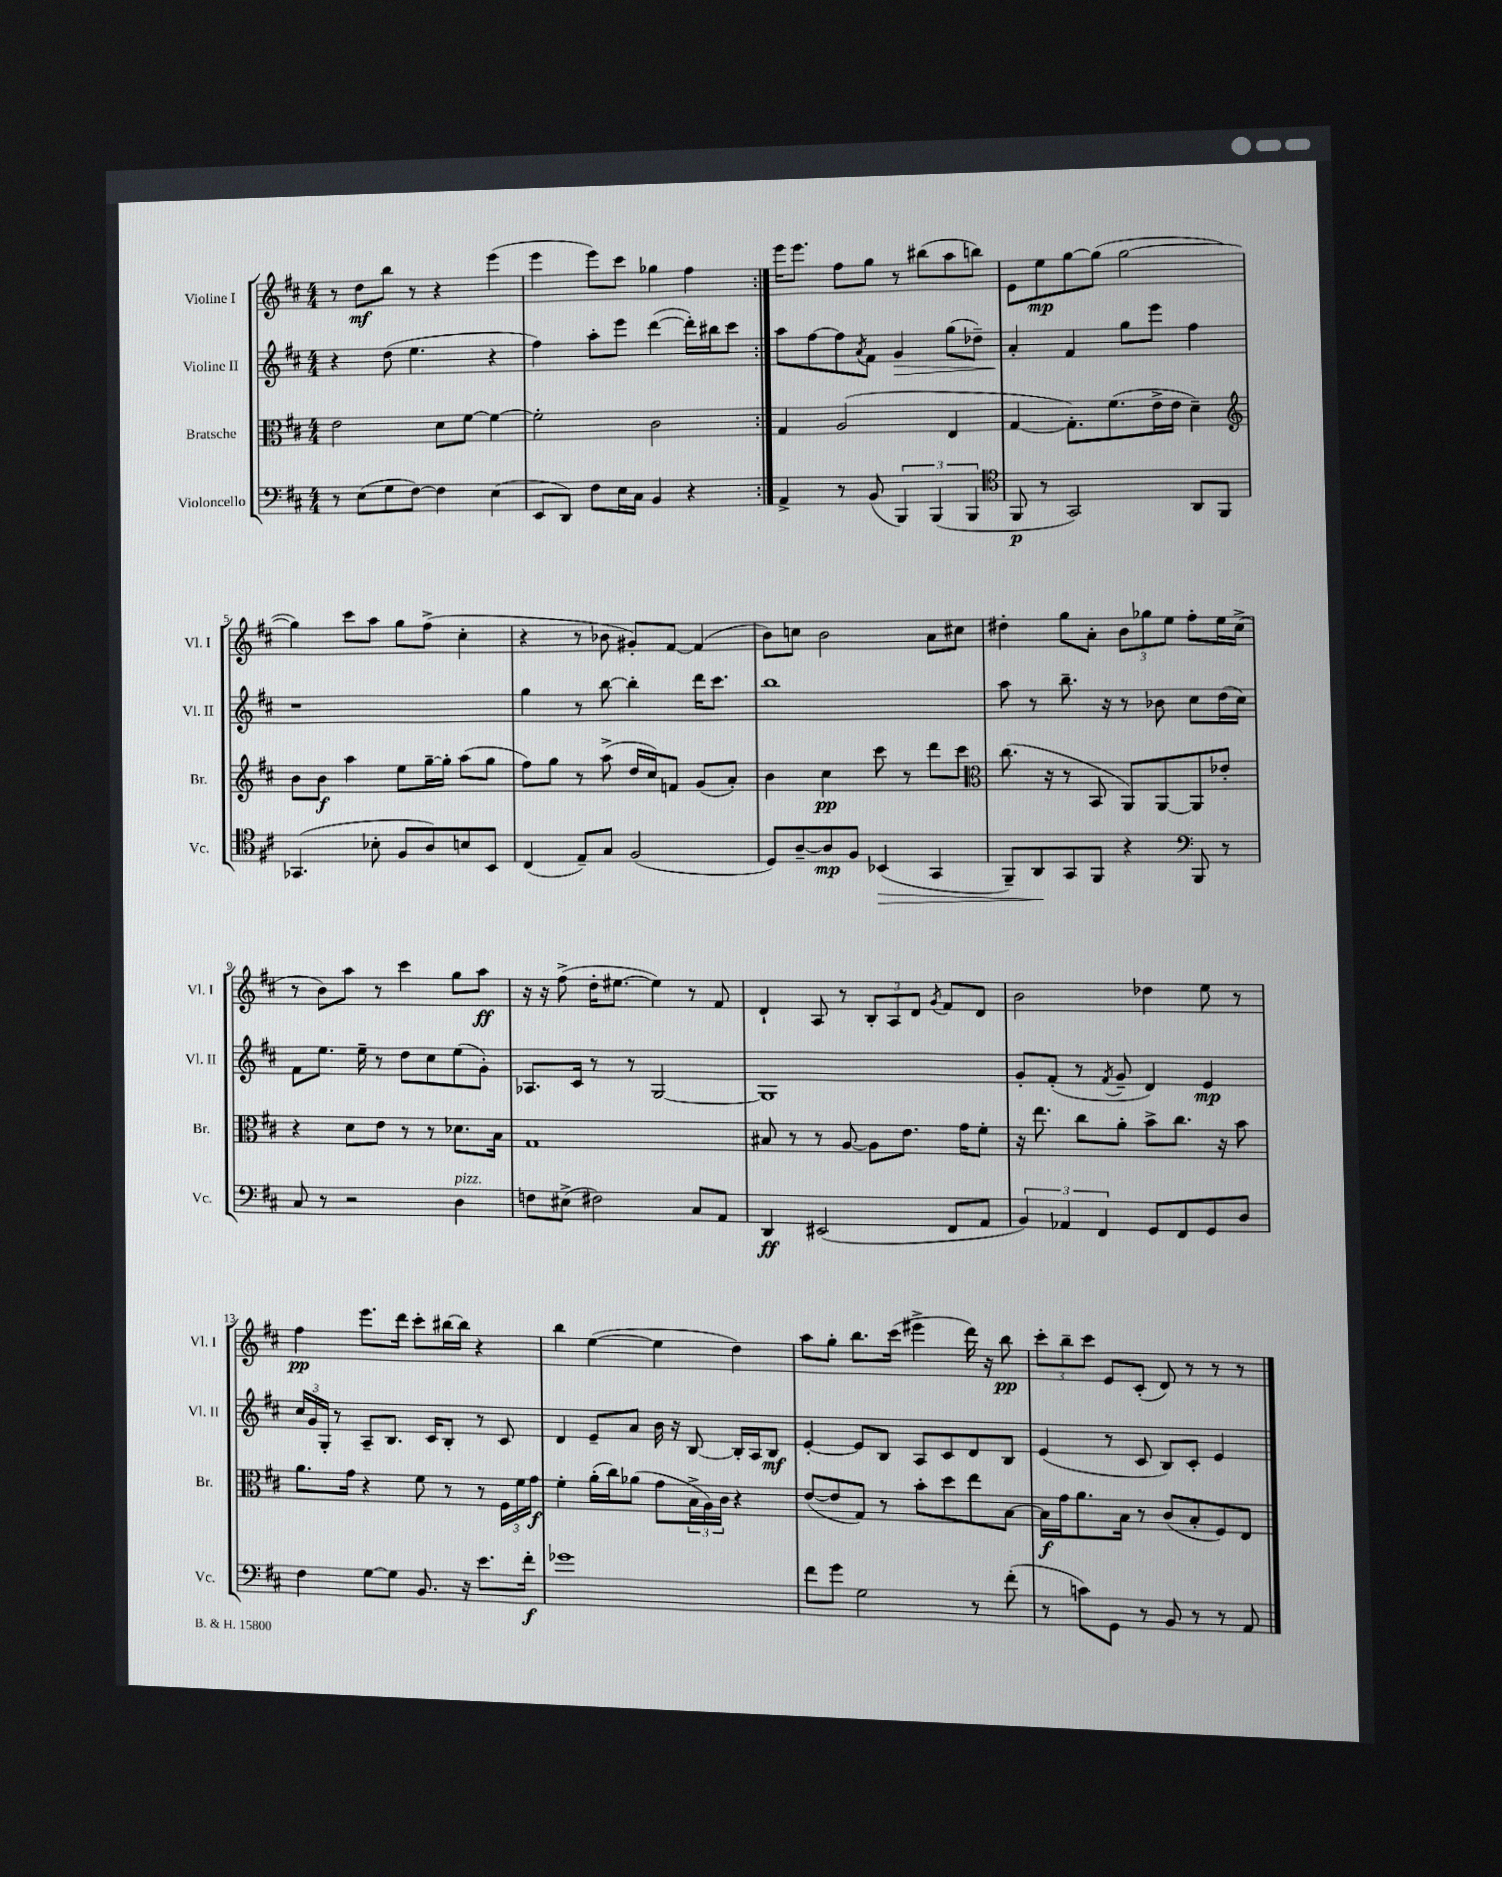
<<
\new StaffGroup <<
\new Staff = "s0" \with { instrumentName = "Violine I" shortInstrumentName = "Vl. I" } {
    \clef treble \key d \major \numericTimeSignature \time 4/4
    \repeat volta 2 { r8 d''8\mf b''8 r8 r4 e'''4( |
    e'''4 e'''8) cis'''8 ges''4 fis''4 | }
    e'''16 e'''8. fis''8 g''8 r8 bis''8( a''8 b''8) |
    e'8 e''8\mp g''8~ g''8( g''2~ |
    g''4) cis'''8 a''8 g''8 fis''8->( cis''4-. |
    r4 r8 bes'8 gis'8-.) fis'8~ fis'4( |
    b'8) c''8 b'2 a'8 cis''8 |
    dis''4-. g''8 a'8-. \tuplet 3/2 { b'8 ges''8 e''8 } fis''8-. e''16 cis''16->( |
    r8 b'8) a''8 r8 cis'''4 g''8 a''8\ff |
    r16 r16 fis''8->( d''16-. eis''8.~ eis''4) r8 fis'8 |
    d'4-! a8 r8 \tuplet 3/2 { b8-. a8 d'8 } \acciaccatura { g'8 } fis'8 d'8 |
    b'2 des''4 e''8 r8 |
    fis''4\pp e'''8. d'''16 cis'''8-. bis''16~ bis''16 r4 |
    b''4 e''4~( e''4 d''4) |
    a''8 g''8-. b''8. cis'''16( eis'''4-> d'''16) r16 b''8\pp |
    \tuplet 3/2 { cis'''8-. b''8-- cis'''8 } e'8 cis'8-.( d'8) r8 r8 r8 \bar "|." |
}
\new Staff = "s1" \with { instrumentName = "Violine II" shortInstrumentName = "Vl. II" } {
    \clef treble \key d \major \numericTimeSignature \time 4/4
    \repeat volta 2 { r4 d''8( e''4. r4 |
    fis''4) a''8-. e'''8 d'''4~( d'''16-.) bis''16 cis'''8 | }
    a''8 fis''8~ fis''8 \acciaccatura { a'8 } fis'8 g'4\> g''8( des''8--) |
    a'4-.\! fis'4 g''8 e'''8 fis''4 |
    r1 |
    g''4 r8 b''8~ b''4-. d'''16 cis'''8. |
    b''1 |
    a''8 r8 b''8.-- r16 r8 bes'8 cis''8 d''16( cis''16) |
    fis'8 e''8. e''16-- r8 d''8 cis''8 e''8( g'8-.) |
    aes8. cis'16 r8 r8 g2~ |
    g1 |
    g'8-. fis'8-.( r8 \acciaccatura { fis'8 } g'8-- d'4) e'4\mp |
    \tuplet 3/2 { cis''16 g'16 g16-. } r8 a8-- b8. cis'16 b8-. r8 cis'8 |
    d'4 e'8-- a'8 b'16 r16 b8~ b16-. a16 b8\mf |
    e'4~-. e'8 b8 a8 cis'8 d'8 b8 |
    e'4( r8 cis'8 b8) cis'8-. e'4 \bar "|." |
}
\new Staff = "s2" \with { instrumentName = "Bratsche" shortInstrumentName = "Br." } {
    \clef alto \key d \major \numericTimeSignature \time 4/4
    \repeat volta 2 { e'2 d'8 fis'8~ fis'4~ |
    fis'2-. cis'2 | }
    g4 a2( e4 |
    g4~ g8.-.) fis'8.( e'16-> e'16 d'4--) |
    \clef treble b'8 b'8\f a''4 e''8 g''16~-- g''16-. a''8( g''8 |
    fis''8) g''8 r8 a''8->( d''16 cis''16) f'8 g'8( a'8-.) |
    b'4 cis''4\pp cis'''8 r8 d'''8 cis'''8 |
    \clef alto cis''8.( r16 r8 b,8 a,8) a,8~ a,8 ees'8-. |
    r4 d'8 e'8 r8 r8 des'8. b16 |
    g1 |
    bis8 r8 r8 a8~ a8 e'8. g'16 fis'8-. |
    r16 e''8. cis''8 a'8-. b'8-> cis''8. r16 b'8 |
    a'8. g'16 r4 fis'8 r8 r8 \tuplet 3/2 { fis16 fis'16 g'16\f } |
    fis'4-. a'16-.( cis''16) aes'8( g'8 \tuplet 3/2 { b16-> a16) cis'16 } r4 |
    e'8~( e'8 g8) r8 b'8-. d''8 e''8 b8~ |
    b16\f g'16 a'8. b16 r8 cis'8( b8-. fis8) e8 \bar "|." |
}
\new Staff = "s3" \with { instrumentName = "Violoncello" shortInstrumentName = "Vc." } {
    \clef bass \key d \major \numericTimeSignature \time 4/4
    \repeat volta 2 { r8 e8( g8 fis8~) fis4 e4( |
    e,8 d,8) fis8 e16 cis16 b,4 r4 | }
    a,4-> r8 b,8( \tuplet 3/2 { b,,4) b,,4( b,,4 } |
    \clef tenor fis,8\p r8 g,2) a,8 fis,8 |
    ges,4.( bes8-. fis8 a8) b8 b,8 |
    cis4( e8--) g8 fis2( |
    d8) a8~-- a8\mp fis8 bes,4\>( g,4 |
    fis,8--) a,8\! g,8 fis,8 r4 \clef bass b,,8 r8 |
    cis8 r8 r2 d4^\markup { \italic "pizz." } |
    f8 eis8->( fis2) cis8 a,8 |
    d,4\ff eis,2( fis,8 a,8 |
    \tuplet 3/2 { b,4) aes,4 fis,4 } g,8 fis,8 g,8 d8 |
    fis4 g8~ g8 b,8. r16 e'8. fis'16-.\f |
    ges'1 |
    fis'8 g'8 g2 r8 fis'8-.( |
    r8 c'8) g,8 r8 b,8 r8 r8 a,8 \bar "|." |
}
>>
>>
